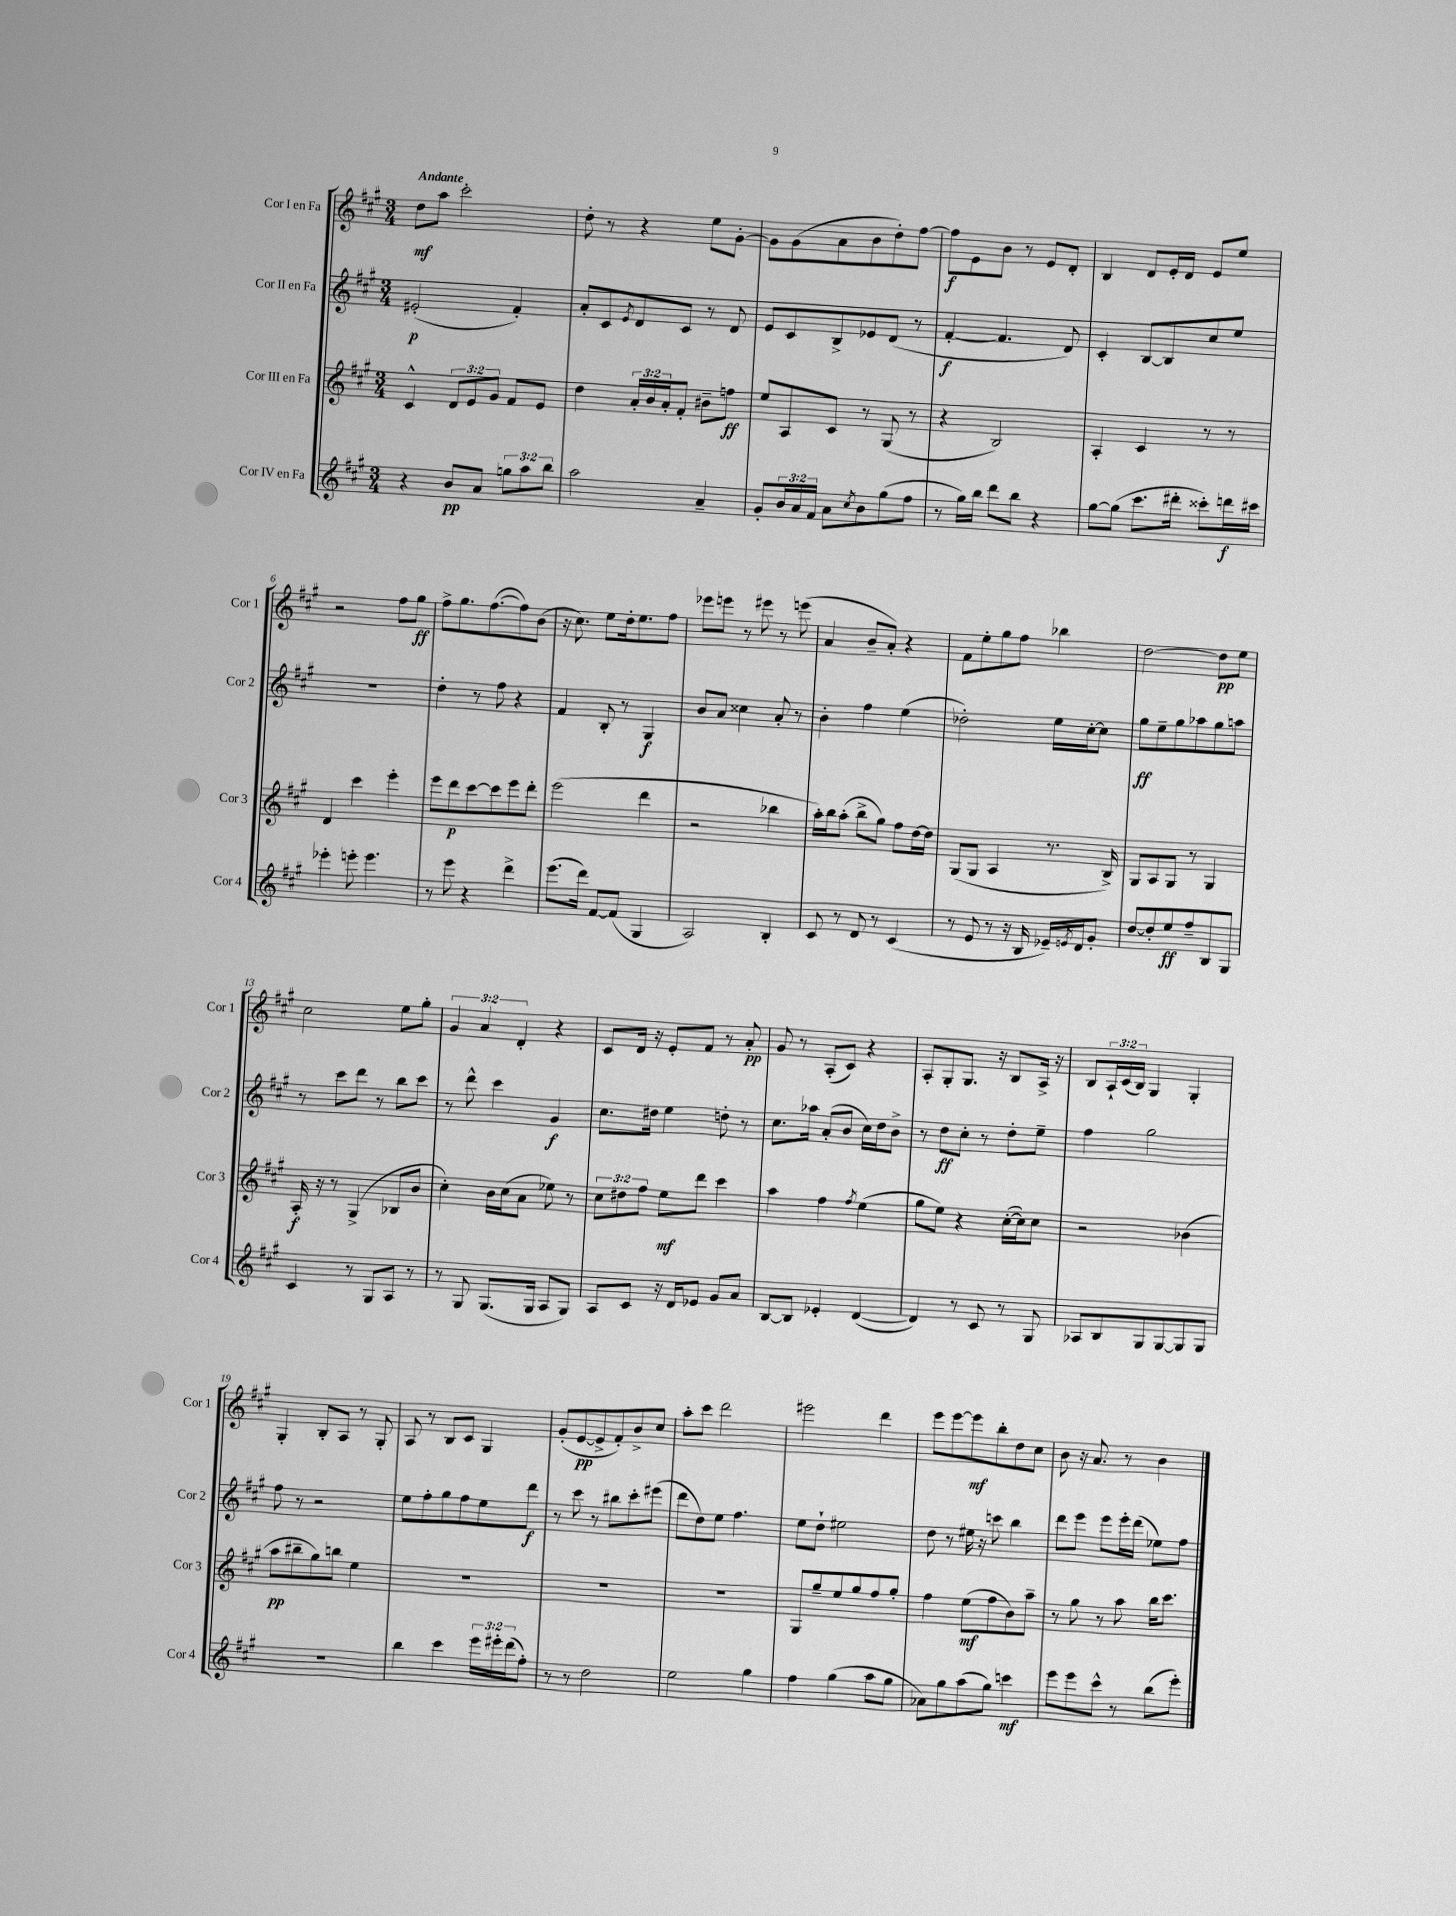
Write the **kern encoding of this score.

**kern	**dynam	**kern	**dynam	**kern	**dynam	**kern	**dynam
*part4	*part4	*part3	*part3	*part2	*part2	*part1	*part1
*staff4	*staff4	*staff3	*staff3	*staff2	*staff2	*staff1	*staff1
*I"Cor IV en Fa	*	*I"Cor III en Fa	*	*I"Cor II en Fa	*	*I"Cor I en Fa	*
*I'Cor 4	*	*I'Cor 3	*	*I'Cor 2	*	*I'Cor 1	*
*clefG2	*	*clefG2	*	*clefG2	*	*clefG2	*
*k[f#c#g#]	*	*k[f#c#g#]	*	*k[f#c#g#]	*	*k[f#c#g#]	*
*M3/4	*	*M3/4	*	*M3/4	*	*M3/4	*
=1	=1	=1	=1	=1	=1	=1	=1
!	!	!	!	!	!	!LO:TX:a:B:t=Andante	!
4r	.	4c#^^/	.	(2e#X'/	p	8dd\L	mf
.	.	.	.	.	.	8aa\J	.
8b/L	pp	12d/L	.	.	.	2ccc#'\	.
.	.	12e/	.	.	.	.	.
8a/J	.	.	.	.	.	.	.
.	.	12g#/J	.	.	.	.	.
12ggn\L	.	8f#/L	.	4f#'/)	.	.	.
12aa\	.	.	.	.	.	.	.
.	.	8e/J	.	.	.	.	.
12bb\J	.	.	.	.	.	.	.
=2	=2	=2	=2	=2	=2	=2	=2
2aa\	.	4dd\	.	8a'/L	.	8dd'\	.
.	.	.	.	8c#/	.	8r	.
.	.	.	.	8qe/	.	.	.
.	.	24a'/LL	.	8d/	.	4r	.
.	.	24b/	.	.	.	.	.
.	.	24a'/J	.	.	.	.	.
.	.	8f#'/J	.	8c#/J	.	.	.
4a~/	.	8b#X~\L	.	8r	.	8ee\L	.
.	.	8ffn\J	ff	8d/	.	[8g#'\J	.
=3	=3	=3	=3	=3	=3	=3	=3
8g#'/L	.	8ee/L	.	8e/L	.	8g#\L]	.
24b/L	.	8A/	.	8c#/	.	(8g#\	.
24a/	.	.	.	.	.	.	.
24f#/JJ	.	.	.	.	.	.	.
8a\L	.	8c#/J	.	8B^/	.	8a\	.
8qcc#/	.	.	.	.	.	.	.
8b\	.	8r	.	8e-X/	.	8b\	.
(8gg#\	.	(8G#/	.	(8d/J	.	8dd'\)	.
8ff#\J	.	8r	.	8r	.	[8ff#\J	.
=4	=4	=4	=4	=4	=4	=4	=4
8r	.	4r	.	[4f#'/	f	8ff#\L]	f
16gg#\LL)	.	.	.	.	.	8e\	.
16bb\JJ	.	.	.	.	.	.	.
8ddd\L	.	2B/)	.	4.f#/]	.	8b\J	.
8bb\J	.	.	.	.	.	8r	.
4r	.	.	.	.	.	8e/L	.
.	.	.	.	8d/)	.	8d'/J	.
=5	=5	=5	=5	=5	=5	=5	=5
[8gg#\L	.	4A'/	.	4c#'/	.	4B/	.
(8gg#\J]	.	.	.	.	.	.	.
8.ccc#\L	.	4c#/	.	[8B/L	.	8d/L	.
.	.	.	.	8B/]	.	16e'/L	.
16ddd#X'\Jk	.	.	.	.	.	16d/JJ	.
8ccc##X'\L)	.	8r	.	8cc#/	.	8e/L	.
16dddn\L	f	8r	.	8ee/J	.	8ee/J	.
16ccc#X\JJ	.	.	.	.	.	.	.
!!LO:LB:g=z
=6	=6	=6	=6	=6	=6	=6	=6
4eee-X'\	.	4d/	.	2.r	.	2r	.
8eeen'\	.	4ccc#\	.	.	.	.	.
4.eee\	.	.	.	.	.	.	.
.	.	4eee'\	.	.	.	8ff#\L	.
.	.	.	.	.	.	8gg#\J	ff
=7	=7	=7	=7	=7	=7	=7	=7
8r	.	8eee\L	.	4dd'\	.	8ff#^\L	.
8eee\	.	8ddd\	p	.	.	8.gg#\	.
4r	.	[8ccc#\	.	8r	.	.	.
.	.	.	.	.	.	([8.ff#\	.
.	.	8ccc#\]	.	8ff#\	.	.	.
4ddd^\	.	8eee\	.	4r	.	8ff#\])	.
.	.	8ddd'\J	.	.	.	(8b\J	.
=8	=8	=8	=8	=8	=8	=8	=8
(8.eee\L	.	(2eee\	.	4f#/	.	16r	.
.	.	.	.	.	.	8.cc#\)	.
16ddd\Jk)	.	.	.	.	.	.	.
[8f#/L	.	.	.	8B'/	.	8ee\L	.
(8f#/J]	.	.	.	8r	.	16dd'\k	.
.	.	.	.	.	.	8.ee\	.
4G#/	.	4ddd\	.	4G#/	f	.	.
.	.	.	.	.	.	8ff#\J	.
=9	=9	=9	=9	=9	=9	=9	=9
2A/)	.	2r	.	8b/L	.	8eee-X\L	.
.	.	.	.	8a/J	.	8eeen\J	.
.	.	.	.	4cc##X\	.	8r	.
.	.	.	.	.	.	8eee#X\	.
4B'/	.	4bb-X\	.	8a'/	.	8r	.
.	.	.	.	8r	.	(8eeen\	.
=10	=10	=10	=10	=10	=10	=10	=10
8c#/	.	16aa'\LL)	.	4b'\	.	4a/	.
.	.	16bb\J	.	.	.	.	.
8r	.	(8aa'\J	.	.	.	.	.
8d/	.	8bb^\L	.	4ff#\	.	8b~/L	.
8r	.	8gg#\J)	.	.	.	8a'/J)	.
(4c#/	.	8ff#\L	.	(4ee\	.	4r	.
.	.	[16dd\L	.	.	.	.	.
.	.	16dd\JJ]	.	.	.	.	.
=11	=11	=11	=11	=11	=11	=11	=11
8r	.	(8G#/L	.	2dd-X'\)	.	8f#\L	.
8e/	.	8G#/J	.	.	.	8ee'\	.
8r	.	4A/	.	.	.	8gg#\	.
16r	.	.	.	.	.	8ff#\J	.
16B/	.	.	.	.	.	.	.
16e-X~/LL)	.	8.r	.	16ee\LL	.	4bb-X\	.
8qen/	.	.	.	.	.	.	.
16d/J	.	.	.	[16cc#'\J	.	.	.
8g#'/J	.	.	.	8cc#\J]	.	.	.
.	.	16B^/)	.	.	.	.	.
=12	=12	=12	=12	=12	=12	=12	=12
[8dd/L	.	8G#/L	.	8gg#\L	ff	[2dd\	.
8dd'/]	.	8A/	.	8ee~\	.	.	.
8ee/	ff	8G#/J	.	8gg#\	.	.	.
8ff#~/	.	8r	.	8aa-X\	.	.	.
8B/	.	4G#/	.	8gg#\	.	8dd\L]	pp
8G#/J	.	.	.	8aan\J	.	8ee\J	.
!!LO:LB:g=z
=13	=13	=13	=13	=13	=13	=13	=13
4c#/	.	16A'/	f	8r	.	2cc#\	.
.	.	16r	.	.	.	.	.
.	.	8r	.	8ccc#\L	.	.	.
8r	.	(4G#^/	.	8ddd\J	.	.	.
8G#/L	.	.	.	8r	.	.	.
8A/J	.	8B-X/L	.	8bb\L	.	8ee\L	.
8r	.	8b/J	.	8ccc#\J	.	8gg#'\J	.
=14	=14	=14	=14	=14	=14	=14	=14
8r	.	4cc#'\)	.	8r	.	6g#/	.
8G#/	.	.	.	8ddd^^\	.	.	.
.	.	.	.	.	.	6a/	.
(8.G#/L	.	16b\LL	.	4ccc#\	.	.	.
.	.	(16cc#\J	.	.	.	.	.
.	.	.	.	.	.	6d'/	.
.	.	8a\J	.	.	.	.	.
16G#/Jk	.	.	.	.	.	.	.
8A/L	.	8ee-X\)	.	4g#/	f	4r	.
8G#/J)	.	8r	.	.	.	.	.
=15	=15	=15	=15	=15	=15	=15	=15
8A/L	.	12cc#\L	.	8.cc#\L	.	8c#/L	.
.	.	12dd#X\	.	.	.	.	.
8c#/J	.	.	.	.	.	16d/Jk	.
.	.	12ff#\J	.	.	.	.	.
.	.	.	.	16dd#X\Jk	.	16r	.
16r	.	8ee\L	mf	4ee\	.	8e'/L	.
16d/KL	.	.	.	.	.	.	.
8e-X/J	.	8ddd\J	.	.	.	8f#/J	.
8g#/L	.	4ccc#\	.	8ddn'\	.	8r	.
8a/J	.	.	.	8r	.	8a'/	pp
=16	=16	=16	=16	=16	=16	=16	=16
[8B/L	.	4aa\	.	8.cc#\L	.	8g#/	.
8B/J]	.	.	.	.	.	8r	.
.	.	.	.	16aa-X\Jk	.	.	.
4e-X'/	.	4ff#\	.	(8a'/L	.	(8A'/L	.
.	.	.	.	8b/J	.	8c#/J)	.
.	.	8qff#/	.	.	.	.	.
([4d/	.	(4ee\	.	16cc#\LL)	.	4r	.
.	.	.	.	16dd\J	.	.	.
.	.	.	.	8b^\J	.	.	.
=17	=17	=17	=17	=17	=17	=17	=17
4d/])	.	8gg#\L	.	8r	.	8A'/L	.
.	.	8ee\J)	.	8dd\L	ff	8G#'/	.
8r	.	4r	.	8cc#'\J	.	8.G#/J	.
8c#/	.	.	.	8r	.	.	.
.	.	.	.	.	.	16r	.
8r	.	([16cc#'\LL	.	8dd'\L	.	8B/L	.
.	.	16cc#\J])	.	.	.	.	.
8G#/	.	8cc#\J	.	8ee~\J	.	16A^/Jk	.
.	.	.	.	.	.	16r	.
=18	=18	=18	=18	=18	=18	=18	=18
8A-X/L	.	2r	.	4ff#\	.	8B/L	.
8B/	.	.	.	.	.	24A`/L	.
.	.	.	.	.	.	(24c#/	.
.	.	.	.	.	.	24B/JJ)	.
8G#/	.	.	.	2gg#\	.	4G#/	.
[8G#/	.	.	.	.	.	.	.
8G#/]	.	(4b-X\	.	.	.	4G#'/	.
8G#/J	.	.	.	.	.	.	.
!!LO:LB:g=z
=19	=19	=19	=19	=19	=19	=19	=19
2.r	.	8aa\L	pp	8ff#\	.	4G#'/	.
.	.	8bb#X~\	.	8r	.	.	.
.	.	8gg#\)	.	2r	.	8B'/L	.
.	.	8bbn\J	.	.	.	8A/J	.
.	.	4ee\	.	.	.	8r	.
.	.	.	.	.	.	8G#'/	.
=20	=20	=20	=20	=20	=20	=20	=20
4bb\	.	2.r	.	8ee\L	.	8A/	.
.	.	.	.	8ff#'\	.	8r	.
4ccc#\	.	.	.	8gg#\	.	8B/L	.
.	.	.	.	8ff#\	.	8c#/J	.
24eee\LL	.	.	.	8ee\	.	4G#/	.
24eee#X'\	.	.	.	.	.	.	.
(24ddd\J	.	.	.	.	.	.	.
8ff#'\J)	.	.	.	8ddd\J	f	.	.
=21	=21	=21	=21	=21	=21	=21	=21
8r	.	2.r	.	8r	.	(8g#'/L	.
8r	.	.	.	8ccc#\	.	[8e/	pp
2dd\	.	.	.	8r	.	8e^/]	.
.	.	.	.	8bb#X\L	.	8f#'/)	.
.	.	.	.	8ccc#'\	.	8b^/	.
.	.	.	.	(8eee#X\J	.	8cc#/J	.
=22	=22	=22	=22	=22	=22	=22	=22
2ee\	.	2.r	.	8ddd\L	.	8aa'\L	.
.	.	.	.	8dd\)	.	8ccc#\J	.
.	.	.	.	8ee\J	.	2ddd\	.
.	.	.	.	4.ff#\	.	.	.
4gg#\	.	.	.	.	.	.	.
=23	=23	=23	=23	=23	=23	=23	=23
4ff#\	.	8G#/L	.	8ee\L	.	2eee#X\	.
.	.	8gg#~/	.	8dd`\J	.	.	.
(4gg#\	.	8ee/	.	2ee#X\	.	.	.
.	.	8gg#/	.	.	.	.	.
8aa\L	.	8ff#/	.	.	.	4ddd\	.
8gg#\J	.	8gg#'/J	.	.	.	.	.
=24	=24	=24	=24	=24	=24	=24	=24
8a-X\L)	.	4ff#\	.	8dd\	.	8eee\L	.
8gg#\	.	.	.	8r	.	[8eee\	.
(8aa\	.	(8ee\L	mf	16ee#X\	.	8eee\]	mf
.	.	.	.	16r	.	.	.
8gg#\J)	.	8ff#\	.	8cccn\	.	8bb'\	.
4cccn\	mf	8b\)	.	4bb\	.	8dd\	.
.	.	8aa~\J	.	.	.	8cc#\J	.
=25	=25	=25	=25	=25	=25	=25	=25
8eee\L	.	8r	.	8ddd\L	.	8b\	.
8eee\	.	8gg#\	.	8eee\J	.	16r	.
.	.	.	.	.	.	8.a/	.
8ccc#^^\J	.	8r	.	8eee\L	.	.	.
8r	.	8aa\	.	16eee'\L	.	8r	.
.	.	.	.	(16ddd\JJ	.	.	.
(8bb\L	.	16bb\KL	.	8ee-X\L)	.	4b\	.
.	.	8.ccc#\J	.	.	.	.	.
8eee'\J)	.	.	.	8ff#\J	.	.	.
==	==	==	==	==	==	==	==
*-	*-	*-	*-	*-	*-	*-	*-
